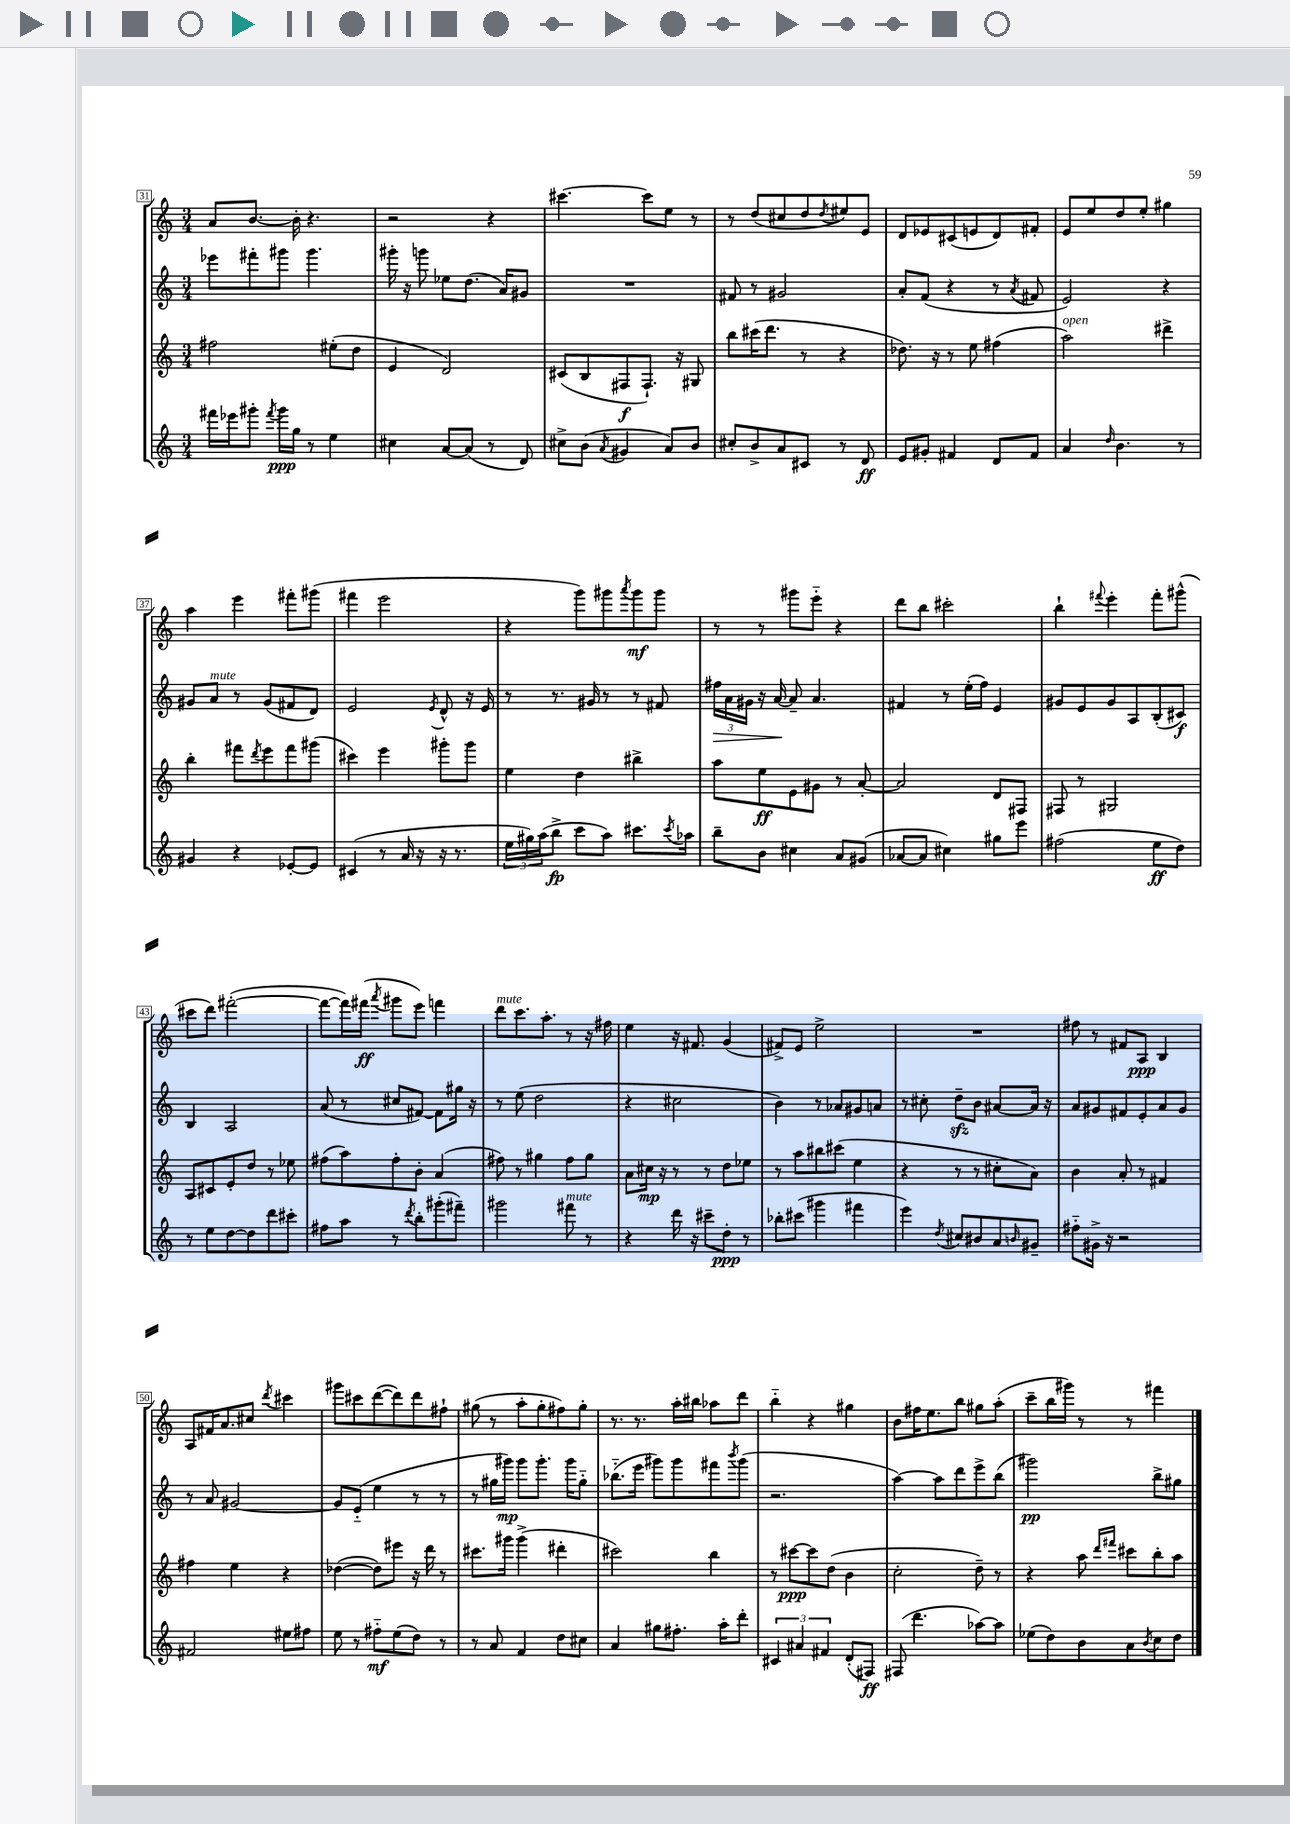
<<
\new StaffGroup <<
\new Staff = "s0" {
    \clef treble \key c \major \numericTimeSignature \time 3/4
    a'8 b'8.~ b'16-. r4. |
    r2 r4 |
    cis'''4.~ cis'''8 e''8 r8 |
    r8 d''8( cis''8 d''8 \acciaccatura { d''8 } eis''8) e'8 |
    d'8 ees'8 cis'8( e'8 d'8) fis'8-. |
    e'8 e''8 d''8 e''8-. gis''4 |
    a''4 e'''4 fis'''8-. gis'''8( |
    fis'''4 e'''2 |
    r4 g'''8) gis'''8 \acciaccatura { a'''8 } gis'''8\mf gis'''8 |
    r8 r8 gis'''8 e'''8-_ r4 |
    d'''8 b''8 cis'''2-. |
    b''4-! \appoggiatura { fis'''8 } e'''4-. fis'''8-. gis'''8-^( |
    cis'''8 d'''8) fis'''2~-.( |
    fis'''8~ fis'''16) fis'''16\ff( \acciaccatura { a'''8 } gis'''8 e'''8) f'''4 |
    d'''8^\markup { \italic "mute" } c'''8. a''8.-. r8 r16 fis''16 |
    e''4 r16 fis'8. g'4( |
    fis'8->) e'8 e''2-> |
    R2. |
    fis''8 r8 fis'8 a8\ppp b4 |
    a8 fis'16 a'8. cis''8 \acciaccatura { d'''8 } cis'''4 |
    gis'''8 cis'''8 d'''8~( d'''8) d'''8 fis''8-! |
    gis''8( r8 a''8-. gis''8-. fis''8) gis''8-. |
    r8. r8. a''16-. bis''16 aes''8 d'''8 |
    b''4-_ r4 gis''4 |
    b'8 fis''16 e''8. b''8 gis''8 a''8-.( |
    c'''8-- b''16 gis'''16) r8 r8 fis'''4 \bar "|." |
}
\new Staff = "s1" {
    \clef treble \key c \major \numericTimeSignature \time 3/4
    ees'''8 fis'''8-. gis'''8 gis'''4. |
    gis'''16-. r16 g'''8 ees''8 d''8.( a'16) gis'8 |
    R2. |
    fis'8 r8 gis'2 |
    a'8-. f'8( r4 r8 \acciaccatura { a'8 } fis'8 |
    e'2) r4 |
    gis'8 a'8^\markup { \italic "mute" } r8 gis'8( fis'8 d'8) |
    e'2 \acciaccatura { e'8 } d'8-^ r16 e'16 |
    r8 r8. gis'16 r8 r8 fis'8 |
    \tuplet 3/2 { fis''16\> a'16 gis'16 } r16 a'16~\! a'8-- a'4. |
    fis'4 r8 e''16-.( f''16) e'4 |
    gis'8 e'8 gis'8 a8 b8-.( cis'8\f) |
    b4 a2 |
    a'8( r8 cis''8 fis'8~) fis'8 gis''16 r16 |
    r8 e''8( d''2 |
    r4 cis''2 |
    b'4) r8 aes'8 gis'8 a'8 |
    r8 cis''8-. d''8--\sfz b'8 ais'8~ ais'16 r16 |
    a'8 gis'8 fis'8 e'8-. a'8 gis'8 |
    r8 a'8 gis'2~ |
    gis'8 e'8-_( e''4 r8 r8 |
    r8 gis''16 gis'''16\mp) gis'''8 gis'''8.-. gis'''16 gis''8-_ |
    bes''8.-_( e'''16 gis'''8) gis'''8 fis'''8 \acciaccatura { b'''8 } gis'''8( |
    r2. |
    a''4~) a''8 d'''8 e'''8-> b''8( |
    gis'''2\pp) b''8-> gis''8 \bar "|." |
}
\new Staff = "s2" {
    \clef treble \key c \major \numericTimeSignature \time 3/4
    fis''2 eis''8-.( d''8 |
    e'4 d'2) |
    cis'8( b8 fis8\f fis8.-!) r16 gis8 |
    b''8 cis'''16( d'''8. r8 r4 |
    des''8.) r16 r8 e''8 fis''4( |
    a''2^\markup { \italic "open" }) dis'''4-> |
    b''4-. fis'''8 \acciaccatura { d'''8 } e'''8 fis'''8 gis'''8( |
    cis'''4) e'''4 gis'''8-. gis'''8 |
    e''4 d''4 bis''4-> |
    a''8 e''8\ff e'8 gis'8 r8 a'8~-. |
    a'2 d'8 fis8 |
    fis8 r8 gis2 |
    a8 cis'8 e'8-. d''8 r8 ees''8 |
    fis''8( a''8) fis''8-. b'8-. a'4( |
    fis''8) r8 gis''4 fis''8 gis''8 |
    a'8 cis''16\mp r16 r8 r8 d''8 ees''8 |
    r8 a''8 bis''8 cis'''8( e''4 |
    r4 r8 r8 cis''8-. a'8) |
    b'4 a'8-. r8 fis'4 |
    fis''4 e''4 r4 |
    des''4~( des''8) eis'''8 r16 d'''16 r8 |
    cis'''8. gis'''16 gis'''4->( dis'''4-. |
    cis'''2) b''4 |
    r8 cis'''8~\ppp cis'''8 d''8( b'4 |
    c''2-. d''8--) r8 |
    r4 a''8 \grace { d'''16 fis'''16 } cis'''8 b''8-. a''8 \bar "|." |
}
\new Staff = "s3" {
    \clef treble \key c \major \numericTimeSignature \time 3/4
    fis'''16 ees'''16 gis'''8-. \acciaccatura { fis'''8 } gis'''16\ppp g''16 r8 e''4 |
    cis''4 a'8~ a'8( r8 d'8) |
    cis''8-> b'8( \acciaccatura { a'8 } gis'4 a'8) b'8 |
    cis''8-. b'8-> a'8 cis'8 r8 d'8\ff |
    e'8 gis'8-. fis'4 d'8 fis'8 |
    a'4 \grace { d''16 } b'4. r8 |
    gis'4 r4 ees'8~-. ees'8 |
    cis'4( r8 a'16 r16 r16 r8. |
    \tuplet 3/2 { e''16 gis''16) a''16( } b''8->\fp c'''8 a''8) cis'''8. \acciaccatura { cis'''8 } aes''16 |
    b''8-- b'8 cis''4 a'8 gis'8( |
    aes'8~ aes'8 cis''4) gis''8 e'''8 |
    fis''2( e''8\ff d''8) |
    r8 e''8 d''8~ d''8 d'''8 cis'''8-. |
    fis''8 a''8 r8 \acciaccatura { d'''8 } b''8-. gis'''8-.( fis'''8--) |
    gis'''2 fis'''8^\markup { \italic "mute" } r8 |
    r4 d'''16 r16 cis'''8-- d''8-.\ppp r8 |
    bes''8-. cis'''8( gis'''4 fis'''4 |
    e'''4) \acciaccatura { d''8 } cis''8 bis'8 a'8 \grace { b'16 } gis'8-- |
    fis''8-_ gis'16-> r16 r2 |
    fis'2 eis''8 fis''8 |
    e''8 r8 fis''8-_\mf e''8( d''8) r8 |
    r8 a'8 f'4 d''8 cis''8 |
    a'4 gis''8 fis''8.-. a''16-. d'''8-. |
    \tuplet 3/2 { cis'4 ais'4 fis'4 } d'8-.( fis8\ff) |
    fis8( d'''4. aes''8~) aes''8 |
    ees''8( d''8) b'8 a'8 \acciaccatura { b'8 } c''8 d''8 \bar "|." |
}
>>
>>
\layout { \context { \Score currentBarNumber = #31 \override BarNumber.stencil = #(make-stencil-boxer 0.1 0.3 ly:text-interface::print) } }
